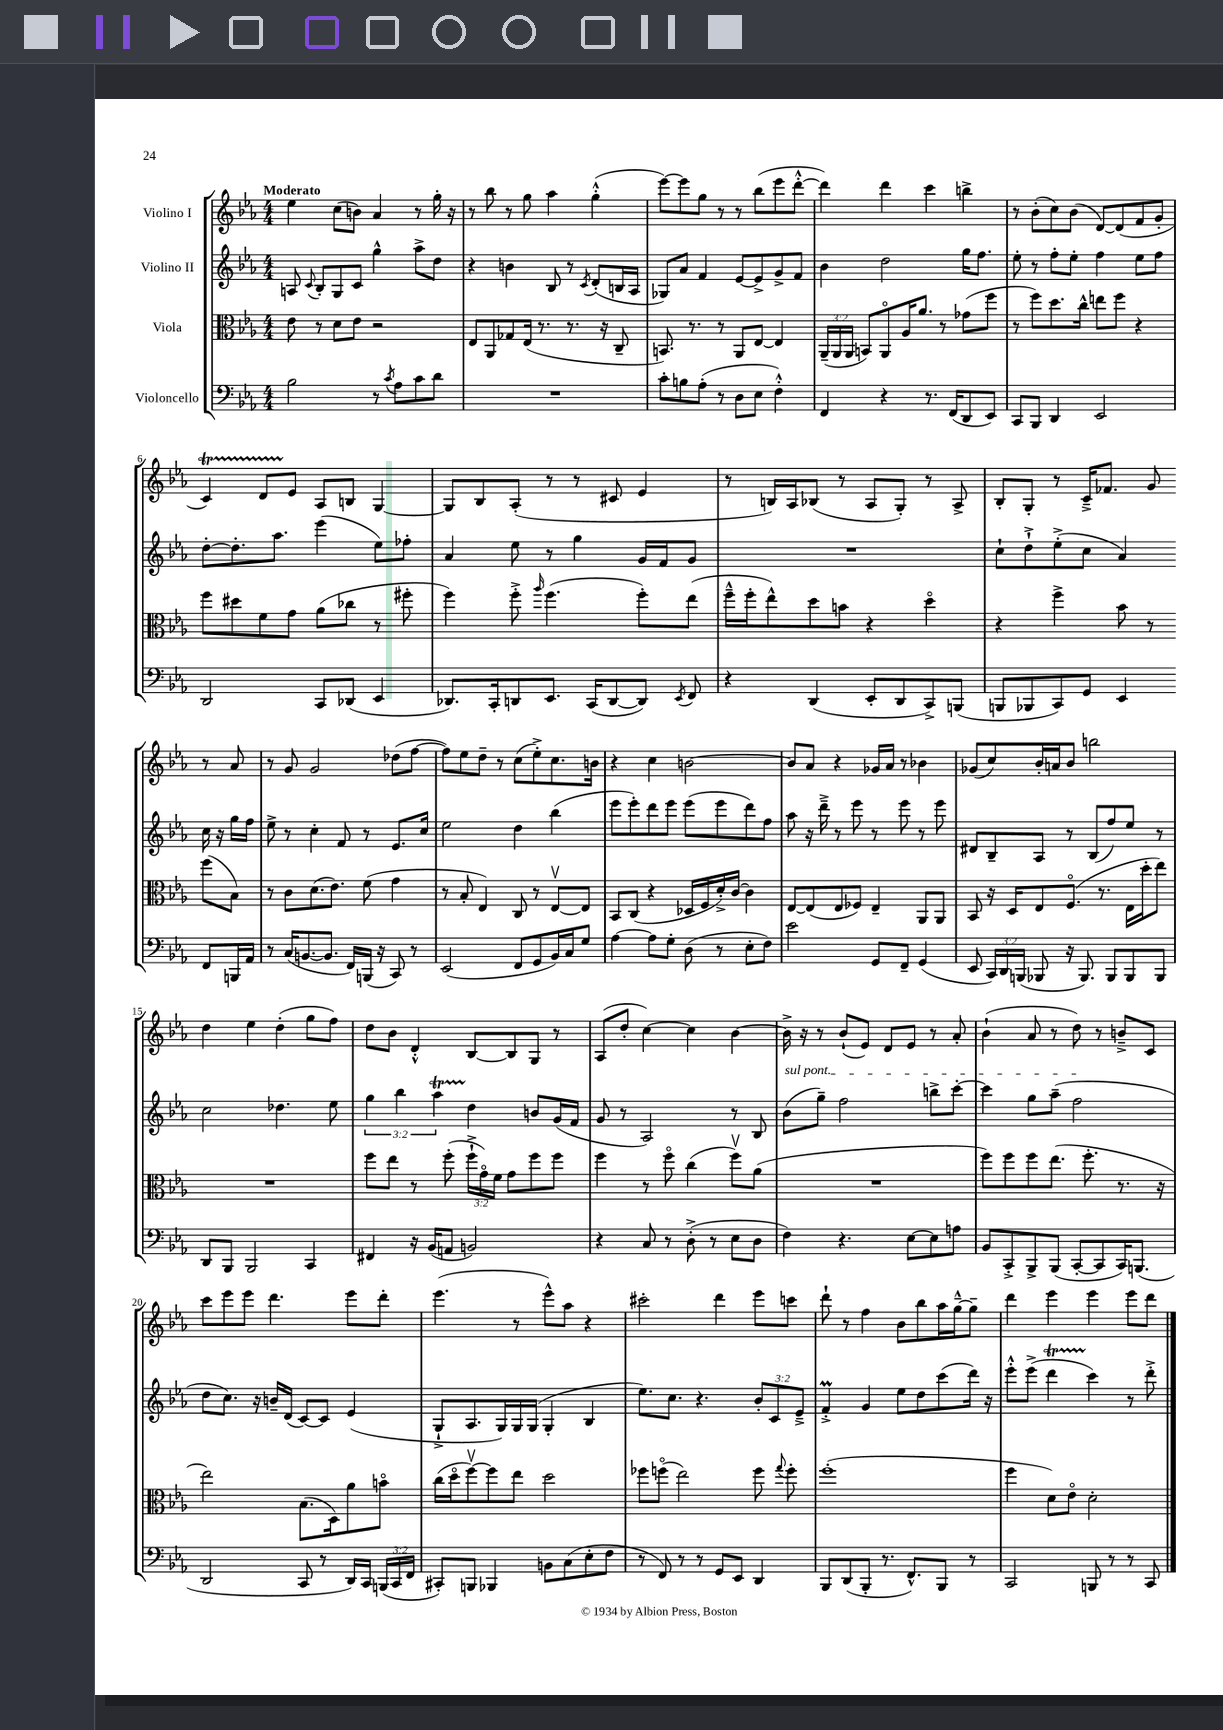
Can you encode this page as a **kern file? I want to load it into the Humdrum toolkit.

**kern	**kern	**kern	**kern
*part4	*part3	*part2	*part1
*staff4	*staff3	*staff2	*staff1
*I"Violoncello	*I"Viola	*I"Violino II	*I"Violino I
*clefF4	*clefC3	*clefG2	*clefG2
*k[b-e-a-]	*k[b-e-a-]	*k[b-e-a-]	*k[b-e-a-]
*M4/4	*M4/4	*M4/4	*M4/4
=1	=1	=1	=1
!	!	!	!LO:TX:a:B:t=Moderato
2B-\	8e-\	8An/	4ee-\
.	.	8qqc/	.
.	8r	8B-'/L	.
.	8d\L	8G/	(8cc\L
.	8e-\J	8c/J	8bn\J)
8r	2r	4gg^^\	4a-/
8qc/	.	.	.
8A-\L	.	.	.
8c\	.	8aa-^\L	8r
8d\J	.	8dd\J	16gg'\
.	.	.	16r
=2	=2	=2	=2
1r	8E-/L	4r	8r
.	8AA-/	.	8bb-\
.	8G-X/	4bn\	8r
.	(16E-/Jk	.	8gg\
.	8.r	.	.
.	.	8B-/	4aa-\
.	8.r	8r	.
.	.	8qc/	.
.	.	(8d'/L	(4gg'^^\
.	16r	.	.
.	8C~/	16Bn/L	.
.	.	16A-/JJ	.
=3	=3	=3	=3
8c'\L	8.BBn/)	8G-X/L)	[8eee-\L)
8Bn\	.	8a-/J	8eee-\]
.	8.r	.	.
(8A-'\J	.	4f/	8gg\J
8r	8r	.	8r
8D\L	8AA-/L	[8e-/L	8r
8E-\J	[8E-/J	8e-^/]	(8bb-\L
4F'^^\)	4E-/]	8g^/	8eee-\
.	.	8f/J	[8ddd'^^\J
=4	=4	=4	=4
4FF/	(24AA-~/LL	4b-\	4ddd\])
.	24AA-/	.	.
.	24AA-/JJ	.	.
.	8BBn/L)	.	.
4r	8AA-/	2dd\	4ddd\
.	16A-/K	.	.
.	8.a-/J	.	.
8.r	.	.	4ccc\
.	8r	.	.
(16FF/KL	.	.	.
8DD/	(8g-X\L	16gg\KL	4bbn^\
.	.	8.ff\J	.
8EE-/J)	8ff\J	.	.
=5	=5	=5	=5
8CC/L	8r	8ee-'\	8r
8BBB-/J	8ff\L)	8r	(8b-'\L
4DD/	8.dd\	8ff'\L	8cc\)
.	.	8ee-'\J	(8b-\J
.	16cc^^\Jk	.	.
2EE-/	8een\L	4ff\	[8d/L)
.	8ff\J	.	(8d/]
.	4r	8ee-\L	8f/
.	.	8ff\J	8g'/J
!!LO:LB:g=z
=6	=6	=6	=6
2DD/	8ff\L	[8dd'\L	4cT/)
.	8dd#X\	8.dd'\]	.
.	8f\	.	8dTTT/L
.	.	8.aa-\J	.
.	8g\J	.	8e-/J
8CC/L	(8a-\L	(4eee-\	8A-/L
(8DD-X/J	8cc-X\J	.	8Bn/J
4EE-/	8r	8ee-\L)	[4G/
.	8ff#X'\	8ff-X'\J	.
=7	=7	=7	=7
8.DD-X/L)	4ff\)	4a-/	8G/L]
.	.	.	8B-/
16CC'/k	.	.	.
8DDn/	8ff'^\	8ee-\	(8A-'/J
.	16qqaa-/	.	.
8.EE-/J	(4.ff\	8r	8r
.	.	4gg\	8r
(16CC/KL	.	.	.
[8DD/	.	.	8c#X/
8DD/J])	8ff'\L)	16g/LL	4e-/
.	.	16f/J	.
8qEE-/	.	.	.
8FF/	(8ee-\J	8g/J	.
=8	=8	=8	=8
4r	16ff~^^\LL	1r	8r
.	16ff'\J	.	.
.	8ee-^^\)	.	16Bn/LL)
.	.	.	16A-/J
(4DD/	8dd\	.	(8B-X/J
.	8bn\J	.	8r
8EE-'/L	4r	.	8A-/L
8DD/	.	.	8G'/J)
8CC^/)	4dd\	.	8r
(8BBBn/J	.	.	8A-^/
=9	=9	=9	=9
8BBBn/L	4r	8cc`\L	8B-'/L
8BBB-X/	.	8dd`^\	8G'/J
8CC/)	4ff^\	(8ee-'^\	8r
8GG/J	.	8cc\J	16c~^/KL
.	.	.	8.f-X/J
4EE-/	8b-\	4a-/)	.
.	8r	.	8g/
8FF/L	(8ff\L	16cc\	8r
.	.	16r	.
16BBBn/L	8B-\J)	16gg\LL	8a-/
16AA-/JJ	.	16ff\JJ	.
!!LO:LB:g=z
=10	=10	=10	=10
8r	8r	8ee-^\	8r
(16C/KL	8c\L	8r	8g/
[8.BBn/	.	.	.
.	(8.d\	4cc'\	2g/
8.BB/J]	.	.	.
.	8.e-\J)	.	.
.	.	8f/	.
16FF/LL)	.	.	.
(16BBBn/JJ	(8f\	8r	.
16r	.	.	.
8CC/)	4g\	8.e-/L	(8dd-X\L
8r	.	.	[8ff\J
.	.	16cc/Jk	.
=11	=11	=11	=11
(2EE-/	8r	2ee-\	8ff\L])
.	8B-'/	.	8ee-\
.	4E-/)	.	8dd~\J
.	.	.	8r
8FF/L	8C/	4dd\	(8cc\L
8GG/	8r	.	8ee-'^\)
16BB-/L)	[8E-v/L	(4bb-\	8.cc\
16C/J	.	.	.
8G/J	8E-/J]	.	.
.	.	.	16bn\Jk
=12	=12	=12	=12
[4A-\	8BB-/L	8eee-\L	4r
.	(8C/J	8eee-'\)	.
8A-\L]	4r	8ddd\	4cc\
8G'\J	.	8eee-\J	.
(8D\	16D-X/LL	(8eee-\L	[2bn\
.	16F/	.	.
8r	16d'^/)	8eee-\	.
.	[16c/JJ	.	.
8E-'\L	4c\]	8ddd\)	.
8F\J)	.	8ff\J	.
=13	=13	=13	=13
2e-\	[8E-/L	8aa-\	8b/L]
.	(8E-/]	16r	8a-/J
.	.	16ddd~^\	.
.	8E-/	8r	4r
.	8F-X/J)	8eee-\	.
8GG/L	4E-~/	8r	16g-X/LL
.	.	.	16a-/JJ
8FF~/J	.	8eee-\	8r
(4GG/	8AA-/L	8r	4b-X\
.	8AA-/J	8eee-\	.
=14	=14	=14	=14
8EE-/	8BB-/	8d#X/L	(8g-X/L
24CC/LL)	16r	8B-~/	8cc/)
24DD/	.	.	.
.	16D/KL	.	.
(24BBBn/JJ	.	.	.
8BBB-X/	8E-/	8A-/J	16b-'/L
.	.	.	16an/J
16r	(8.F/J	8r	8b-/J
8.BBB-/)	.	.	.
.	.	(8B-/L	2bbn\
.	8.r	.	.
8BBB-/L	.	8ff/)	.
8BBB-/	16E-\LL	8ee-/J	.
.	16dd'\J	.	.
8BBB-/J	8ee-\J)	8r	.
!!LO:LB:g=z
=15	=15	=15	=15
8DD/L	1r	2cc\	4dd\
8BBB-/J	.	.	.
2BBB-/	.	.	4ee-\
.	.	4.dd-X\	(4dd'\
4CC/	.	.	8gg\L
.	.	8ee-\	8ff\J)
=16	=16	=16	=16
4FF#X/	8ff\L	6gg\	8dd\L
.	8ee-\J	.	8b-\J
.	.	6bb-\	.
16r	8r	.	4d'^^/
(16BB-/KL	.	.	.
.	.	6aa-T\	.
8AAn/J	(8ff'\	.	.
2BBn/)	24ff`^\LL	4dd\	[8B-/L
.	24g\)	.	.
.	24f\JJ	.	.
.	8g\L	.	8B-/]
.	8ff\	8bn/L	8G/J
.	8ff\J	(16g/L	8r
.	.	16f/JJ	.
=17	=17	=17	=17
4r	4ff\	8g/	(8A-/L
.	.	8r	8dd'/J
8C/	8r	2A-/)	[4cc\)
8r	8ff\	.	.
(8D'^\	(4cc\	.	4cc\]
8r	.	.	.
8E-\L	8ffv\L)	8r	[4b-\
8D\J	(8a-\J	8B-/	.
=18	=18	=18	=18
!	!	!LO:TX:a:i:t=sul pont.	!
4F\)	1r	(8b-\L	16b-^\]
.	.	.	16r
.	.	8gg~\J)	8r
4.r	.	2ff\	(8b-`/L
.	.	.	8e-/J)
.	.	.	8d/L
[8E-\L	.	.	8e-/J
8E-\]	.	8bbn^\L	8r
8An\J	.	[8ccc'\J	8a-'/
=19	=19	=19	=19
8BB-/L	8ff\L)	4ccc\]	(4b-`\
8CC'^/	8ff\	.	.
8BBB-^/	8ff\	8gg\L	8a-/
(8BBB-/J	(8.ee-\J	(8aa-~\J	8r
[8CC'/L	.	2ff\	8dd\)
.	8.ff'\	.	.
8CC/]	.	.	8r
16CC/K)	8.r	.	8bn~^/L
(8.BBBn/J	.	.	.
.	.	.	8c/J
.	16r	.	.
!!LO:LB:g=z
=20	=20	=20	=20
2DD/	2ee-\)	8dd\L	8ccc\L
.	.	8.cc\J)	8eee-\
.	.	.	8eee-\J
.	.	16r	.
.	.	16bn~/LL	4.ddd\
.	.	(16d/JJ	.
8CC/	(8.B-\L	[8c/L)	.
8r	.	8c/J]	.
.	16D\k)	.	.
16DD/LL)	8a-\	(4e-/	8eee-\L
16CC/JJ	.	.	.
(24BBBn/LL	8bn\J	.	8ddd'\J
24CC/	.	.	.
24FF/JJ	.	.	.
=21	=21	=21	=21
8CC#X'/L)	(16cc\LL	8G`^/L	(4.eee-\
.	16dd\J	.	.
8BBBn/J	[8ffv\)	8.A-/	.
4BBB-X/	8ff\]	.	.
.	.	16G/L)	.
.	8ee-\J	16G/	8r
.	.	(16G/JJ	.
8BBn\L	2dd\	4G'/	8eee-^^\L)
(8C\	.	.	8aa-\J
8E-'\	.	4B-/	4r
8F\J	.	.	.
=22	=22	=22	=22
8r	8ff-X\L	8.ee-\L)	2ccc#X'\
8FF/)	(8ffn\J	.	.
.	.	8.cc\J	.
8r	2ee-\)	.	.
8r	.	4.r	.
8GG/L	.	.	4ddd\
8EE-/J	.	.	.
4DD/	8ff\	12b-'/L	8eee-\L
.	.	12c/	.
.	8qqgg/	.	.
.	8ff'\	.	8cccn\J
.	.	12e-~^/J	.
=23	=23	=23	=23
8BBB-/L	(1ff'	4fM'^/	8ddd`\
(8DD/	.	.	8r
8BBB-'/J	.	4g/	4ff\
8.r	.	.	.
.	.	8ee-\L	8b-\L
8.FF^^/L)	.	.	.
.	.	8dd\	8bb-\
8BBB-/J	.	(8ccc\	16aa-\L
.	.	.	[16gg~^^\J
8r	.	16ddd\Jk)	8gg~\J]
.	.	16r	.
=24	=24	=24	=24
2CC/	4ff\	8eee-'^^\L	4ddd\
.	.	(8eee-^\J	.
.	8d\L)	4dddt\	4eee-\
.	8e-\J	.	.
8BBBn/	2d'\	4ccc\)	4eee-\
8r	.	.	.
8r	.	8r	8eee-\L
8CC/	.	8ddd'^\	8ddd\J
==	==	==	==
*-	*-	*-	*-
